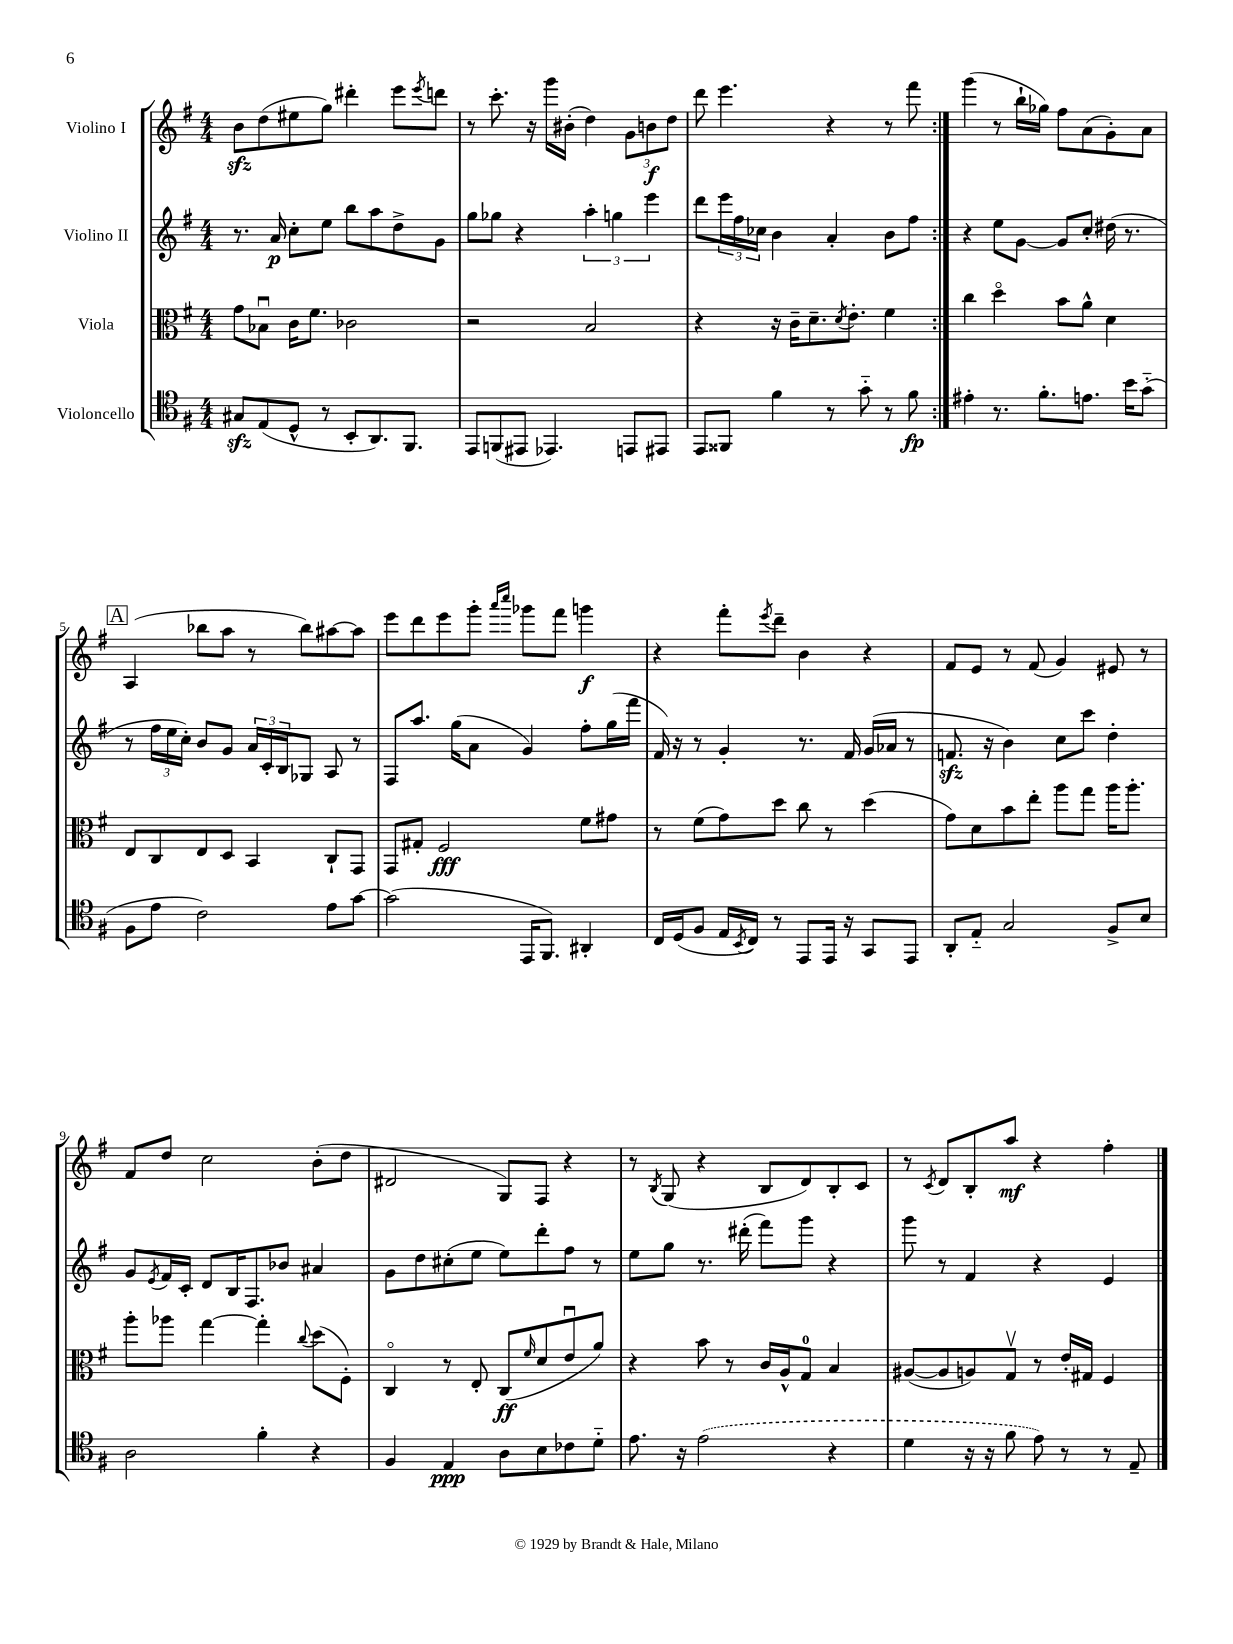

**kern	**kern	**kern	**kern
*staff4	*staff3	*staff2	*staff1
*clefC4	*clefC3	*clefG2	*clefG2
*k[f#]	*k[f#]	*k[f#]	*k[f#]
*M4/4	*M4/4	*M4/4	*M4/4
8G#	8g	8.r	8b
(8E	8B-u	.	(8dd
.	.	16a	.
8D^^	16c	8cc'	8ee#
.	8.f#	.	.
8r	.	8ee	8gg)
8BB'	2c-	8bb	4ddd#'
8.AA)	.	8aa	.
.	.	8dd^	8eee
8.FF#	.	.	.
.	.	.	8qeee
.	.	8g	8ddd
=	=	=	=
8EE	2r	8gg	8r
(8FF	.	8gg-	8.ccc'
8EE#	.	4r	.
.	.	.	16r
4.EE-)	.	.	16ggg
.	.	.	(16b#'
.	2B	6aa'	4dd)
.	.	6gg	.
8EE	.	.	12g
.	.	6eee	12b
8EE#	.	.	.
.	.	.	12dd
=	=	=	=
8EE	4r	8ddd	8ddd
8FF##	.	24eee	4.eee
.	.	24ff#	.
.	.	24cc-	.
4f#	16r	4b	.
.	16c~	.	.
.	8.d~	.	.
8r	.	4a'	4r
.	8qd	.	.
.	8.e'	.	.
8g'~	.	.	.
8r	4f#	8b	8r
8f#	.	8ff#	8fff#
=:|!	=:|!	=:|!	=:|!
4e#'	4cc	4r	(4ggg
8.r	4ddo	8ee	8r
.	.	[8g	16bb`
8.f#'	.	.	16gg-)
.	8b	8g]	8ff#
8.e	8a^^	8cc'	(8a
.	4d	(16dd#	8g')
16b	.	8.r	.
(8g'~	.	.	8a
=	=	=	=
8F#	8E	8r	(4A
8e	8C	24ff#	.
.	.	24ee	.
.	.	24cc')	.
2c)	8E	8b	8bb-
.	8D	8g	8aa
.	4BB	24a	8r
.	.	24c'	.
.	.	24B	.
.	.	8G-	8bb-)
8e	8C`	8A	[8aa#
[8g	8GG	8r	8aa#]
=	=	=	=
(2g]	8GG	8F#	8eee
.	8G#'	8.aa	8ddd
.	2F#	.	8eee
.	.	(16gg	.
.	.	8a	8ggg'
.	.	.	16qqaaa
.	.	.	16qqcccc
16EE	.	4g)	8ggg-
8.FF#)	.	.	.
.	.	.	8fff#
4AA#'	8f#	8ff#'	4ggg
.	8g#	(16gg	.
.	.	16fff#	.
=	=	=	=
16C	8r	16f#)	4r
(16D	.	16r	.
8F#	(8f#	8r	.
16E	8g)	4g'	8fff#'
8qBB	.	.	.
16C)	.	.	.
.	.	.	8qeee
8r	8dd	.	8ddd~
8EE	8cc	8.r	4b
16EE	8r	.	.
16r	.	16f#	.
8GG	(4dd	(16g	4r
.	.	16a-	.
8EE	.	8r	.
=	=	=	=
8AA'	8g)	8.f	8f#
8E'~	8d	.	8e
.	.	16r	.
2G	8b	4b)	8r
.	8ee'	.	(8f#
.	8aa	8cc	4g)
.	8gg	8ccc	.
8F#^	16aa	4dd'	8e#
.	8.aa'	.	.
8B	.	.	8r
=	=	=	=
2A	8aa'	8g	8f#
.	.	8qe	.
.	8aa-	16f#	8dd
.	.	16c'	.
.	[4gg	8d	2cc
.	.	16B	.
.	.	8.F#	.
4f#'	4gg']	.	.
.	.	8b-	.
.	8qqcc	.	.
4r	(8dd	4a#	(8b'
.	8F#')	.	8dd
=	=	=	=
4F#	4Co	8g	2d#
.	.	8dd	.
4E	8r	(8cc#'	.
.	8E'	8ee	.
8A	(8C	8ee)	8G)
.	16qqf#	.	.
8B	8d	8ddd'	8F#
8c-	8eu	8ff#	4r
8d'~	8a)	8r	.
=	=	=	=
8.e	4r	8ee	8r
.	.	.	8qB
.	.	8gg	(8G
16r	.	.	.
(2e	8b	8.r	4r
.	8r	.	.
.	.	(16ddd#'	.
.	16c	8fff#)	8B
.	16A^^	.	.
.	8G	8ggg	8d)
4r	4B	4r	8B'
.	.	.	8c
=	=	=	=
4d	([8A#	8ggg	8r
.	.	.	8qc
.	8A#]	8r	8d
16r	8A)	4f#	8B'
16r	.	.	.
8f#	8Gv	.	8aa
8e)	8r	4r	4r
8r	16e'	.	.
.	16G#	.	.
8r	4F#	4e	4ff#'
8E~	.	.	.
==	==	==	==
*-	*-	*-	*-
